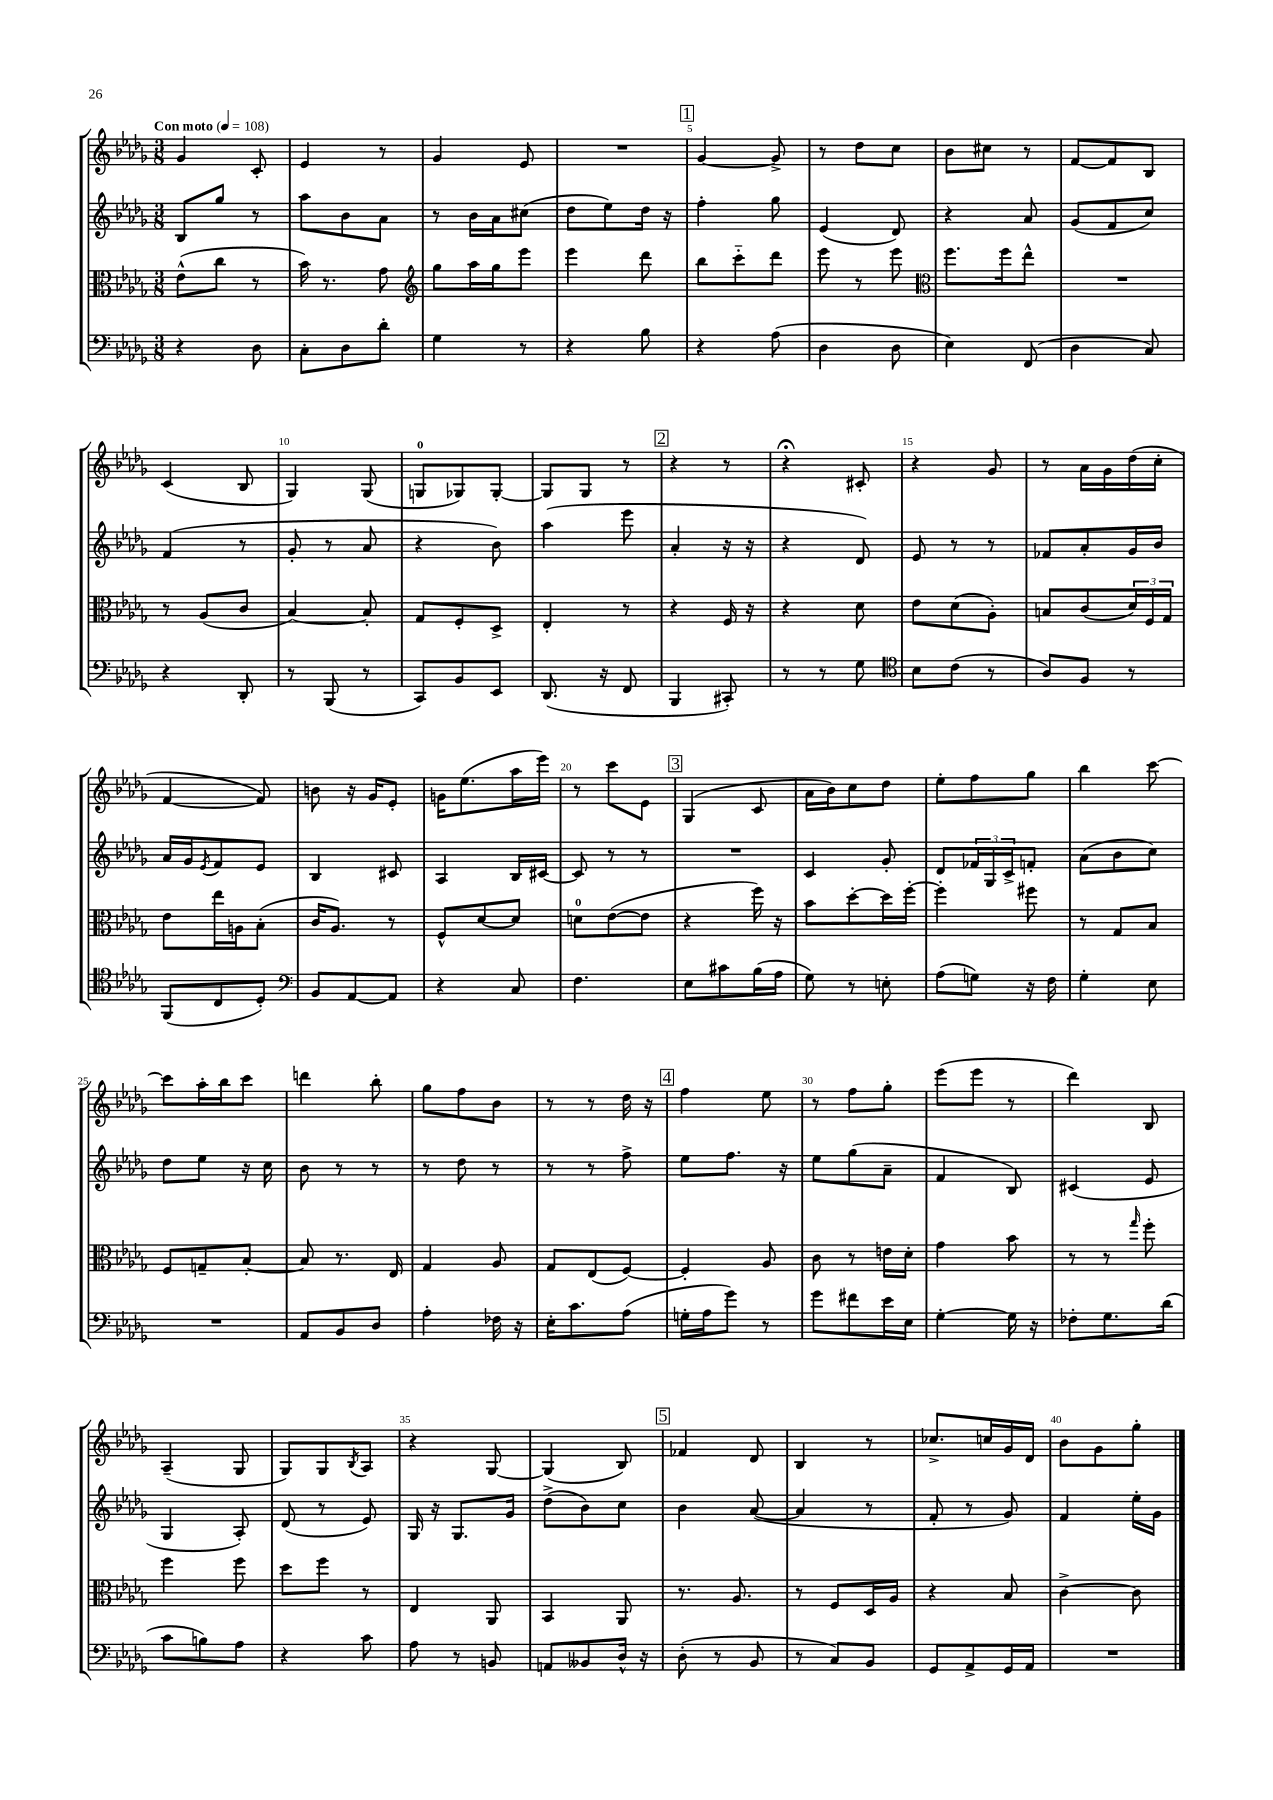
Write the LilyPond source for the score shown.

<<
\new StaffGroup <<
\new Staff = "s0" {
    \clef treble \key des \major \numericTimeSignature \time 3/8 \tempo "Con moto" 4 = 108
    ges'4 c'8-. |
    ees'4 r8 |
    ges'4 ees'8 |
    R4. |
    \mark \markup { \box "1" } ges'4~ ges'8-> |
    r8 des''8 c''8 |
    bes'8 cis''8 r8 |
    f'8~ f'8 bes8 |
    c'4( bes8 |
    ges4) ges8( |
    g8-0 ges8) ges8~-. |
    ges8 ges8 r8 |
    \mark \markup { \box "2" } r4 r8 |
    r4\fermata cis'8-. |
    r4 ges'8 |
    r8 aes'16 ges'16 des''16( c''16-. |
    f'4~ f'8) |
    b'8 r16 ges'16 ees'8-. |
    g'16 ees''8.( aes''16 ees'''16) |
    r8 c'''8 ees'8 |
    \mark \markup { \box "3" } ges4( c'8 |
    aes'16 bes'16) c''8 des''8 |
    ees''8-. f''8 ges''8 |
    bes''4 c'''8~ |
    c'''8 aes''16-. bes''16 c'''8 |
    d'''4 bes''8-. |
    ges''8 f''8 bes'8 |
    r8 r8 des''16 r16 |
    \mark \markup { \box "4" } f''4 ees''8 |
    r8 f''8 ges''8-. |
    ees'''8( ees'''8 r8 |
    des'''4) bes8 |
    aes4--( ges8 |
    ges8) ges8 \acciaccatura { bes8 } aes8 |
    r4 ges8~ |
    ges4( bes8) |
    \mark \markup { \box "5" } fes'4 des'8 |
    bes4 r8 |
    ces''8.-> c''16 ges'16 des'16 |
    bes'8 ges'8 ges''8-. \bar "|." |
}
\new Staff = "s1" {
    \clef treble \key des \major \numericTimeSignature \time 3/8
    bes8 ges''8 r8 |
    aes''8 bes'8 aes'8 |
    r8 bes'16 aes'16 cis''8( |
    des''8 ees''8) des''16 r16 |
    \mark \markup { \box "1" } f''4-. ges''8 |
    ees'4( des'8) |
    r4 aes'8 |
    ges'8( f'8 c''8) |
    f'4( r8 |
    ges'8-. r8 aes'8 |
    r4 bes'8) |
    aes''4( ees'''8 |
    \mark \markup { \box "2" } aes'4-. r16 r16 |
    r4 des'8) |
    ees'8 r8 r8 |
    fes'8 aes'8-. ges'16 bes'16 |
    aes'16 ges'16 \acciaccatura { ees'8 } f'8 ees'8 |
    bes4 cis'8 |
    aes4 bes16 cis'16~ |
    cis'8 r8 r8 |
    \mark \markup { \box "3" } R4. |
    c'4 ges'8-. |
    des'8 \tuplet 3/2 { fes'16 ges16 c'16-> } f'8-. |
    aes'8( bes'8 c''8) |
    des''8 ees''8 r16 c''16 |
    bes'8 r8 r8 |
    r8 des''8 r8 |
    r8 r8 f''8-> |
    \mark \markup { \box "4" } ees''8 f''8. r16 |
    ees''8 ges''8( aes'8-- |
    f'4 bes8) |
    cis'4( ees'8 |
    ges4 aes8-.) |
    des'8( r8 ees'8) |
    ges16 r16 ges8. ges'16 |
    des''8->( bes'8) c''8 |
    \mark \markup { \box "5" } bes'4 aes'8~( |
    aes'4 r8 |
    f'8-. r8 ges'8) |
    f'4 ees''16-. ges'16 \bar "|." |
}
\new Staff = "s2" {
    \clef alto \key des \major \numericTimeSignature \time 3/8
    ees'8-^( c''8 r8 |
    bes'16) r8. ges'8 |
    \clef treble ges''8 aes''16 ges''16 ees'''8 |
    ees'''4 des'''8 |
    \mark \markup { \box "1" } bes''8 c'''8-_ des'''8 |
    ees'''8 r8 ees'''8 |
    \clef alto f''8. f''16 ees''8-^ |
    R4. |
    r8 aes8( c'8 |
    bes4~) bes8-. |
    ges8 f8-. des8-> |
    ees4-. r8 |
    \mark \markup { \box "2" } r4 f16 r16 |
    r4 des'8 |
    ees'8 des'8( aes8-.) |
    b8 c'8( \tuplet 3/2 { des'16) f16 ges16 } |
    ees'8 ees''16 a16 bes8-.( |
    c'16 aes8.) r8 |
    f8-^ des'8~ des'8 |
    d'8-0 ees'8~( ees'8 |
    \mark \markup { \box "3" } r4 f''16) r16 |
    bes'8 des''8~-. des''16 f''16~-. |
    f''4-. fis''8 |
    r8 ges8 bes8 |
    f8 g8-- bes8~-. |
    bes8 r8. ees16 |
    ges4 aes8 |
    ges8 ees8( f8~) |
    \mark \markup { \box "4" } f4-. aes8 |
    c'8 r8 e'16 des'16-. |
    ges'4 bes'8 |
    r8 r8 \grace { ges''16 } f''8-. |
    f''4 f''8 |
    des''8 f''8 r8 |
    ees4 aes,8 |
    bes,4 aes,8 |
    \mark \markup { \box "5" } r8. aes8. |
    r8 f8 des16 aes16 |
    r4 bes8 |
    c'4~-> c'8 \bar "|." |
}
\new Staff = "s3" {
    \clef bass \key des \major \numericTimeSignature \time 3/8
    r4 des8 |
    c8-. des8 des'8-. |
    ges4 r8 |
    r4 bes8 |
    \mark \markup { \box "1" } r4 aes8( |
    des4 des8 |
    ees4) f,8( |
    des4 c8) |
    r4 des,8-. |
    r8 bes,,8( r8 |
    c,8) bes,8 ees,8 |
    des,8.( r16 f,8 |
    \mark \markup { \box "2" } bes,,4 cis,8-.) |
    r8 r8 ges8 |
    \clef tenor bes8 c'8( r8 |
    aes8) f8 r8 |
    f,8( c8 des8-.) |
    \clef bass bes,8 aes,8~ aes,8 |
    r4 c8 |
    f4. |
    \mark \markup { \box "3" } ees8 cis'8 bes16( aes16 |
    ges8) r8 e8-. |
    aes8( g8) r16 f16 |
    ges4-. ees8 |
    R4. |
    aes,8 bes,8 des8 |
    aes4-. fes16 r16 |
    ees16-. c'8. aes8( |
    \mark \markup { \box "4" } g16-. aes16 ges'8) r8 |
    ges'8 fis'8 ees'16 ees16 |
    ges4~-. ges16 r16 |
    fes8-. ges8. des'16( |
    c'8 b8) aes8 |
    r4 c'8 |
    aes8 r8 b,8 |
    a,8 beses,8 des16-^ r16 |
    \mark \markup { \box "5" } des8-.( r8 bes,8 |
    r8 c8) bes,8 |
    ges,8 aes,8-> ges,16 aes,16 |
    R4. \bar "|." |
}
>>
>>
\layout { \context { \Score \override BarNumber.break-visibility = ##(#f #t #t) barNumberVisibility = #(every-nth-bar-number-visible 5) } }
